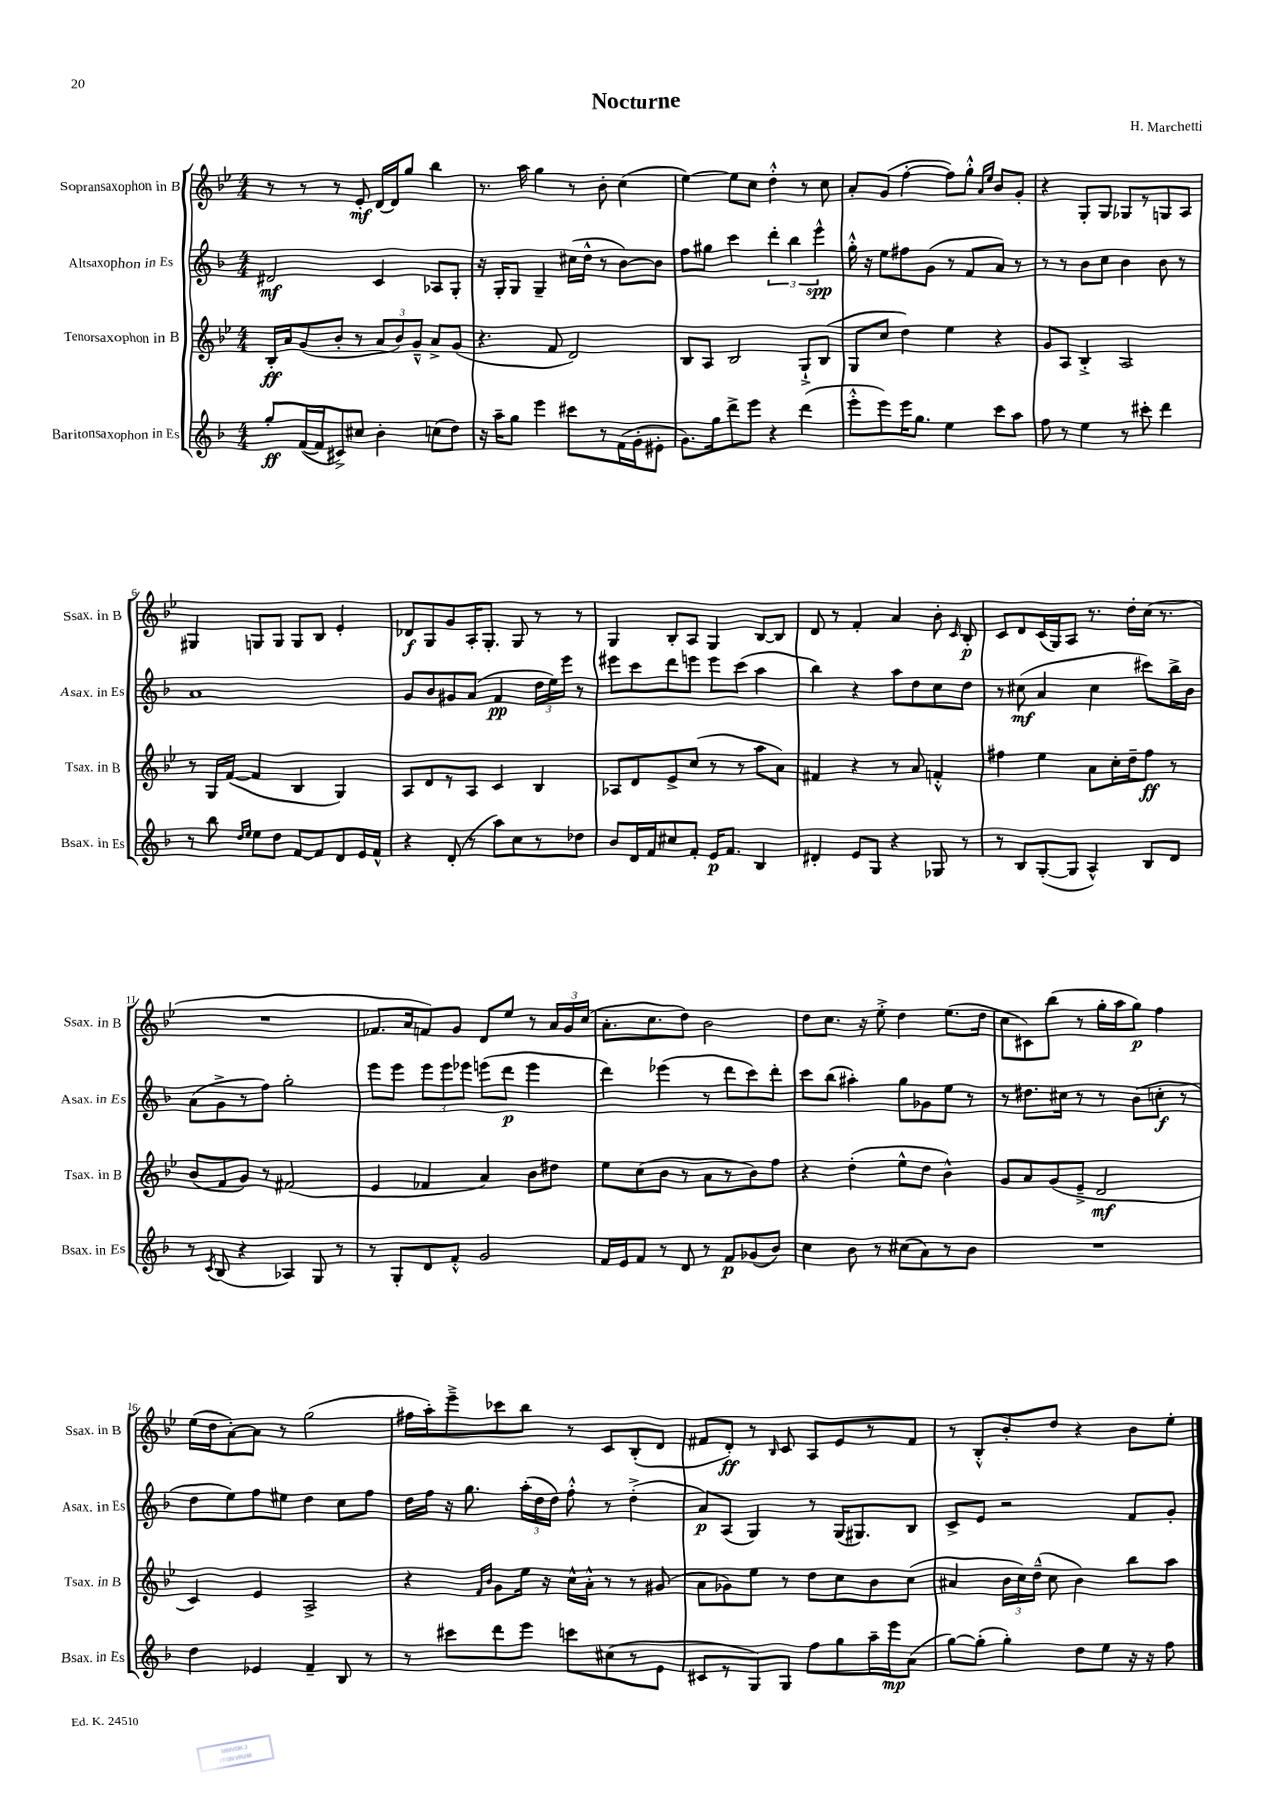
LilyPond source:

\header { title = "Nocturne" composer = "H. Marchetti" }
<<
\new StaffGroup <<
\new Staff = "s0" \with { instrumentName = "Sopransaxophon in B" shortInstrumentName = "Ssax. in B" } {
    \clef treble \key bes \major \numericTimeSignature \time 4/4
    \autoBeamOff r8 r8 r8 ees'8-.\mf d'16[~ d'16 g''8] bes''4 |
    r8. a''16 g''4 r8 bes'8-. c''4( |
    ees''4~) ees''8[ c''8] d''4-.-^ r8 c''8 |
    a'8[-. g'8]( f''4~-. f''8[) g''8]-.-^ \grace { a'16[ ees''16] } bes'8[ g'8]-. |
    r4 g8[-. g8] ges8[ r8 g8 a8] |
    gis4 g8[ g8] g8[ bes8] ees'4-. |
    des'8[\f g8 g'8 a16-. g8.]-. g8 r8 r8 |
    g4 bes8[-. a8] g4 bes8[~ bes8] |
    d'8 r8 f'4-. a'4 bes'8-. \grace { c'16 } bes8-.\p |
    c'8[ d'8 c'16( g16) a8] r8. d''16[-. c''16]( r8. |
    R1 |
    fes'8.[ a'16 f'8) g'8] d'8[ ees''8] r8 \tuplet 3/2 { a'16[ g'16 c''16]( } |
    a'8.[-. c''8. d''8]) bes'2 |
    d''8[ c''8.] r16 ees''8-.-> d''4 ees''8.[( d''16] |
    c''8[ cis'8) bes''8]( r8 g''16[-. a''16 g''8]\p) f''4 |
    ees''16[( d''16 a'8~-.) a'8] r8 g''2( |
    fis''16[ a''16-.) ees'''8---> ces'''8 bes''8] r8 c'8[ bes8-.( d'8] |
    fis'8[ d'8]-.\ff) r8 \grace { bes16 } c'8 a8[ ees'8 r8 fis'8] |
    r8 bes8[-.-^ bes'8-. d''8] r4 bes'8[ ees''8]-. \bar "|." |
}
\new Staff = "s1" \with { instrumentName = "Altsaxophon in Es" shortInstrumentName = "Asax. in Es" } {
    \clef treble \key f \major \numericTimeSignature \time 4/4
    \autoBeamOff dis'2\mf c'4 aes8[ g8]-. |
    r16 g16[-. g8] g4-- cis''16[( d''16]-^ r8 bes'8[~) bes'8] |
    f''8[ gis''8] c'''4 \tuplet 3/2 { d'''4-. bes''4 e'''4-^\spp } |
    g''16-.-^ r16 e''8[ fis''8 g'8]( r8 f'8[ a'8]) r8 |
    r8 r8 bes'8[ c''8] bes'4 bes'8 r8 |
    a'1 |
    g'8[ bes'8 gis'8 a'8]( f'4\pp \tuplet 3/2 { d''16[ e''16) e'''16] } r8 |
    eis'''8[ c'''8 d'''8 e'''8] e'''8[ c'''8]( a''4 |
    bes''4) r4 a''8[ d''8 c''8 d''8] |
    r8 cis''8\mf( a'4 cis''4 cis'''8[) bes''16-> bes'16] |
    a'8[( g'8-> r8 f''8]) g''2-. |
    e'''8[ e'''8] \tuplet 3/2 { e'''8[ e'''8 ees'''8] } e'''8[( d'''8]\p e'''4 |
    d'''4) ees'''4( r8 d'''8[ c'''8) d'''8]-. |
    c'''8[ bes''8]( ais''4-.) g''8[ ges'8 e''8] r8 |
    r8 dis''8.[ cis''16] r8 r8 bes'8[( c''8]-.\f r8 |
    d''8[ e''8) f''8 eis''8] d''4 c''8[ f''8] |
    d''16[ f''16] r16 g''8. \tuplet 3/2 { a''16[-.( d''16 d''16]) } f''8-.-^ r8 d''4-.->( |
    a'8[\p) a8]( g4) r8 g16[( gis8.) bes8] |
    c'8[-> e'8] r2 f'8[ g'8]-. \bar "|." |
}
\new Staff = "s2" \with { instrumentName = "Tenorsaxophon in B" shortInstrumentName = "Tsax. in B" } {
    \clef treble \key bes \major \numericTimeSignature \time 4/4
    \autoBeamOff bes16[-.\ff a'16 g'8( bes'8]-. r8 \tuplet 3/2 { a'8[ bes'8) g'8]---^ } a'8[-> g'8]( |
    r4. f'8 d'2) |
    bes8[ a8] bes2 g8[-!-> bes8]( |
    g8[ c''8] d''4) ees''4 r4 |
    g'8[ a8] bes4-.-> a2 |
    r8 g16[ f'16]~( f'4 bes4 g4) |
    a8[ d'8 r8 a8] c'4 bes4 |
    aes8[ d'8 ees'8-> c''8]( r8 r8 a''8[ a'8]) |
    fis'4 r4 r8 a'8 f'4-.-^ |
    fis''4 ees''4 a'8[ c''16-. d''16-- fis''8]\ff r8 |
    bes'8[( f'8 g'8]) r8 fis'2( |
    ees'4 fes'4 a'4) bes'8[ dis''8] |
    ees''8[ c''8( bes'8] r8 a'8[ r8 bes'8) f''8] |
    r4 d''4-.( ees''8[-^ d''8] bes'4-^) |
    g'8[ a'8 g'8( ees'8]---> d'2\mf |
    c'4) ees'4 a2-> |
    r4 \grace { f'16[ bes'16] } g'8[ ees''16] r16 c''16[-^ a'16]-.-^ r8 r8 gis'8( |
    a'8[ ges'8) ees''8] r8 d''8[ c''8 bes'8 c''8]( |
    ais'4 \tuplet 3/2 { bes'16[ c''16) d''16]---^( } c''8 bes'4) bes''8[ a''8] \bar "|." |
}
\new Staff = "s3" \with { instrumentName = "Baritonsaxophon in Es" shortInstrumentName = "Bsax. in Es" } {
    \clef treble \key f \major \numericTimeSignature \time 4/4
    \autoBeamOff g''8[-.\ff f'16~( f'16 cis'8->) cis''8] bes'4-. c''8[( d''8]) |
    r16 a''16[-- g''8] e'''4 cis'''8[ r8 f'16( g'16-. eis'8]-. |
    g'8.[) g''16 d'''8-> e'''8] r4 d'''4( |
    e'''8[-.-^ e'''8) e'''16 g''8.] e''4 c'''8[ a''8] |
    f''8 r8 e''4 r8 cis'''8-. d'''4 |
    r8 bes''8 \grace { d''16[ e''16] } e''8[ d''8] f'8[~ f'8 d'8 e'16 f'16]-^ |
    r4 d'8-.( r8 a''8[) c''8 r8 des''8] |
    bes'8[ d'16 f'16 cis''8 f'8]-. e'16[\p f'8.] bes4 |
    dis'4-. e'8[ g8] r4 ges8 r8 |
    r8 bes8[ g8~-.( g8] a4-^) bes8[ d'8] |
    r8 \acciaccatura { c'8 } bes8( r4 aes4) g8 r8 |
    r8 g8[-. d'8 f'8]-.-^ g'2 |
    f'16[ e'16 f'8] r8 d'8 r8 f'8[\p ges'8( bes'8]) |
    c''4 bes'8 r8 cis''8[( a'8) r8 bes'8] |
    R1 |
    d''4 ees'4 f'4-- bes8 r8 |
    r8 cis'''8[ d'''8 e'''8] c'''8[ cis''8( r8 e'8] |
    cis'8[ r8 g8) g8] f''8[ g''8 a''16-- e'''16\mp a'8]( |
    g''8[~) g''8]-.( g''4-.) d''8[ e''8] r16 r16 f''8 \bar "|." |
}
>>
>>
